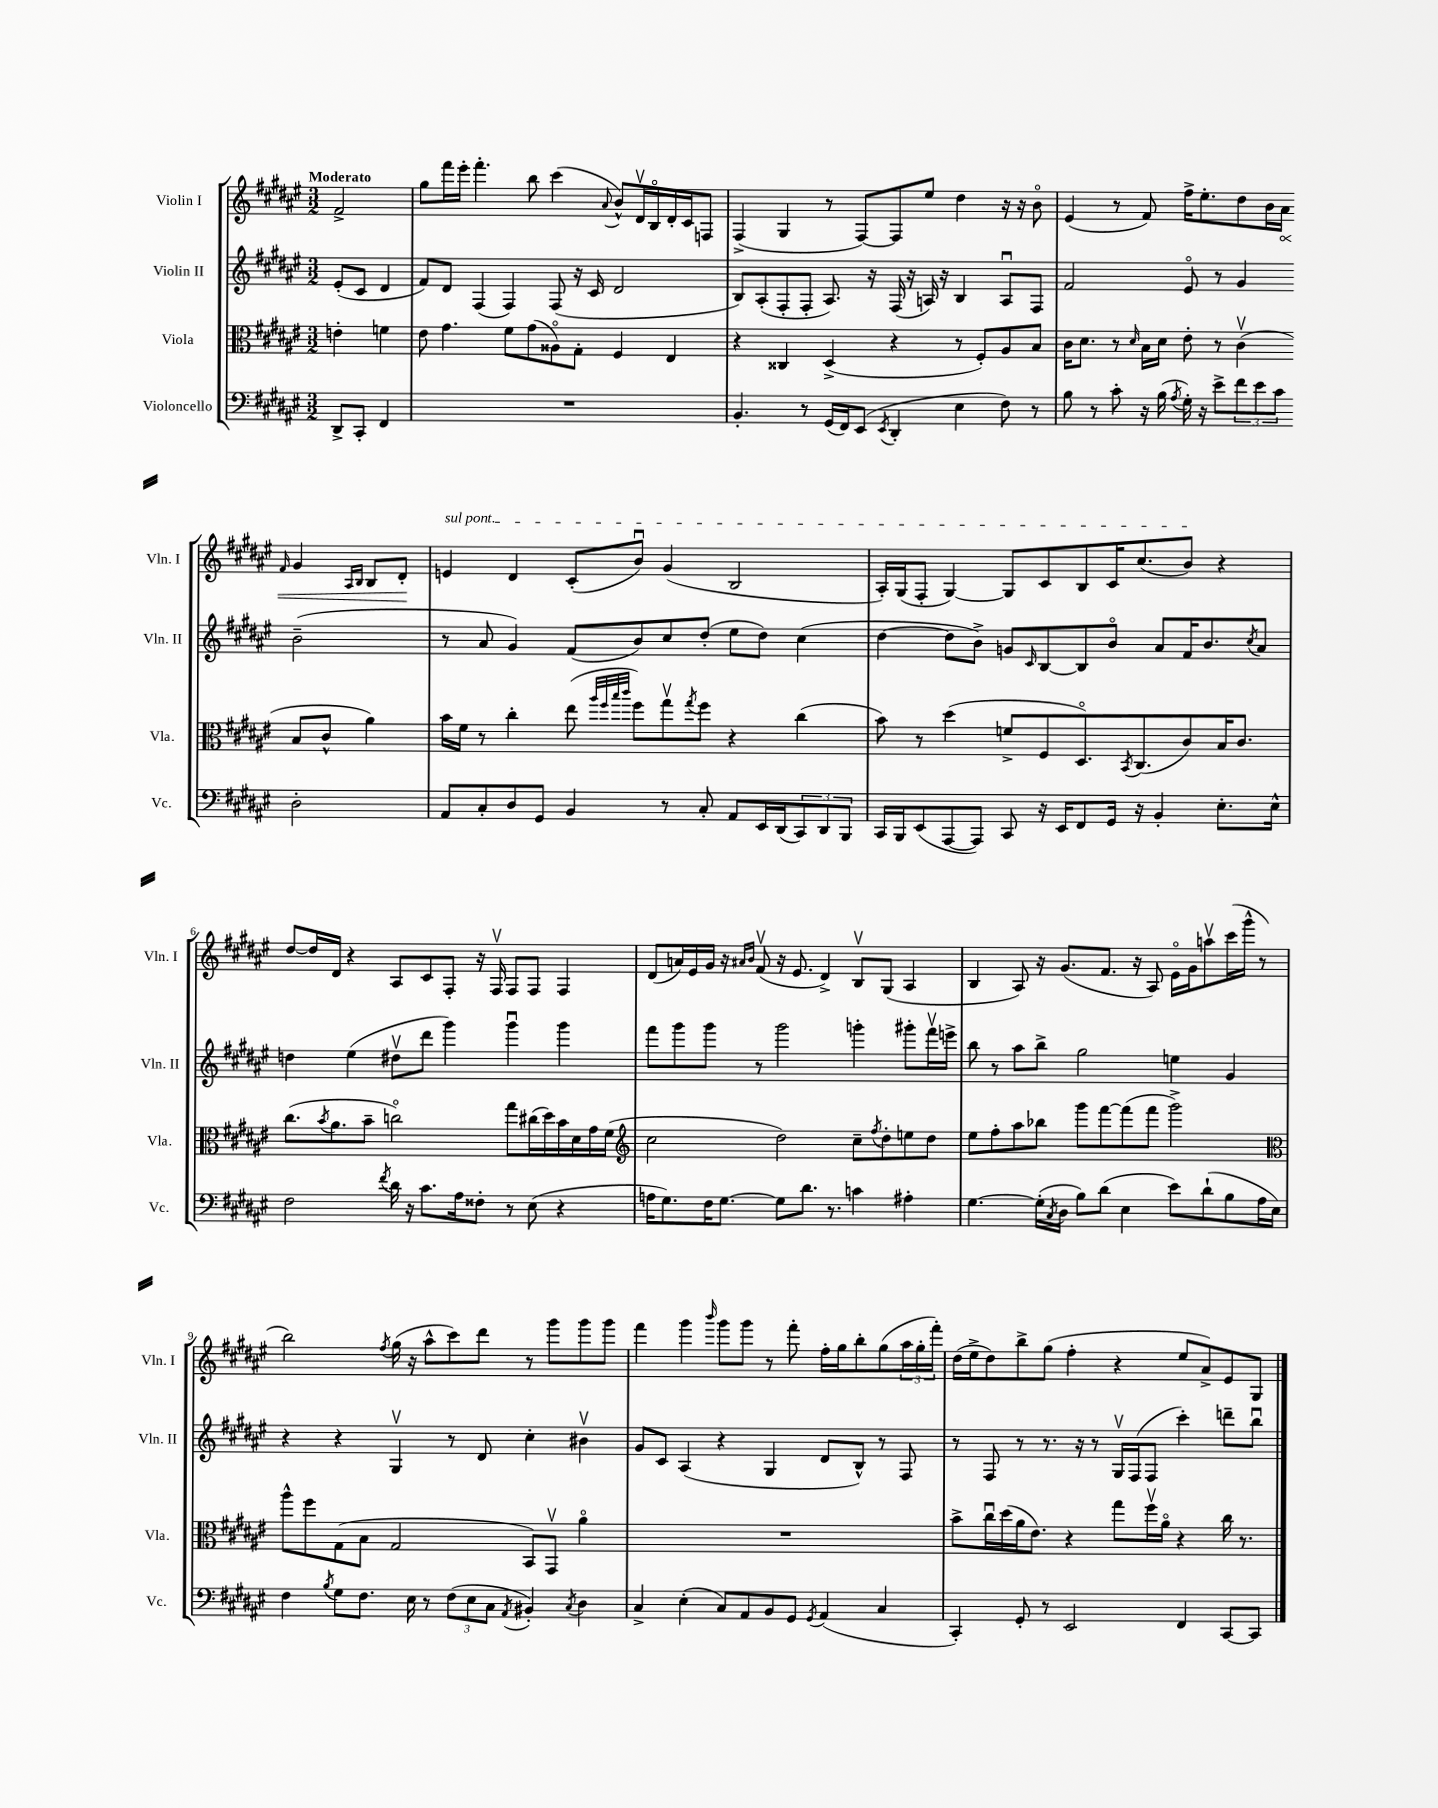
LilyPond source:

<<
\new StaffGroup <<
\new Staff = "s0" \with { instrumentName = "Violin I" shortInstrumentName = "Vln. I" } {
    \clef treble \key fis \major \numericTimeSignature \time 3/2 \partial 2 \tempo "Moderato"
    fis'2-> |
    gis''8 fis'''16 eis'''16-. fis'''4.-. b''8 cis'''4( \appoggiatura { ais'8 } b'8-^) dis'16\upbow b16\flageolet dis'16-. cis'16 f8 |
    fis4->( gis4 r8 fis8~) fis8 eis''8 dis''4 r16 r16 b'8\flageolet |
    eis'4( r8 fis'8) fis''16-> eis''8.-. dis''8 b'16 \once \override Hairpin.circled-tip = ##t ais'16\< \grace { fis'16 } gis'4 \grace { ais16 b16 } b8 dis'8-.\! |
    \once \override TextSpanner.bound-details.left.text = \markup { \italic "sul pont." } e'4\startTextSpan dis'4 cis'8-.( b'8\downbow) gis'4( b2 |
    ais16-.) gis16( fis8-. gis4~) gis8 cis'8 b8 cis'16 cis''8.( b'8\stopTextSpan) r4 |
    dis''8~ dis''16 dis'16 r4 ais8 cis'8 fis8-. r16 fis16\upbow fis8 fis8 fis4 |
    dis'8( a'16) eis'16 gis'16 r16 \grace { ais'16 b'16 } fis'8\upbow( r16 eis'8. dis'4->) b8\upbow gis8( ais4 |
    b4 ais8) r16 gis'8.( fis'8. r16 ais8) eis'16\flageolet gis'16 a''8\upbow cis'''16( gis'''16-^ r8 |
    b''2) \acciaccatura { fis''8 } gis''16( r16 ais''8-^ cis'''8) dis'''8 r8 gis'''8 gis'''8 gis'''8 |
    fis'''4 gis'''4 \grace { b'''16 } gis'''8 gis'''8 r8 fis'''8-. fis''16-. gis''16 b''8-. gis''8( \tuplet 3/2 { ais''16 gis''16-. fis'''16-.) } |
    dis''16( eis''16-> dis''8) b''8-> gis''8( fis''4-. r4 eis''8 ais'8->) eis'8 gis8 \bar "|." |
}
\new Staff = "s1" \with { instrumentName = "Violin II" shortInstrumentName = "Vln. II" } {
    \clef treble \key fis \major \numericTimeSignature \time 3/2 \partial 2
    eis'8-.( cis'8 dis'4 |
    fis'8) dis'8 fis4( fis4) fis8( r16 cis'16 dis'2 |
    b8) ais8-.( fis8-. fis8-. ais8.) r16 fis16( r16 a16) r16 b4 a8\downbow fis8 |
    fis'2 eis'8\flageolet r8 gis'4 b'2--( |
    r8 ais'8 gis'4) fis'8( b'8) cis''8 dis''8-.( eis''8 dis''8) cis''4( |
    dis''4~ dis''8 b'8->) g'8 \grace { cis'16 } b8~ b8 b'8\flageolet ais'8 fis'16 b'8. \acciaccatura { cis''8 } ais'8 |
    d''4 eis''4( dis''8\upbow dis'''8 gis'''4) gis'''4\downbow gis'''4 |
    fis'''8 gis'''8 gis'''8 r8 gis'''2 g'''4-. gis'''8-. fis'''16\upbow e'''16-> |
    b''8 r8 ais''8 b''8-> gis''2 e''4 gis'4 |
    r4 r4 gis4\upbow r8 dis'8 cis''4-. bis'4\upbow |
    gis'8 cis'8 ais4( r4 gis4 dis'8 b8-^) r8 fis8 |
    r8 fis8 r8 r8. r16 r8 gis16\upbow fis16( fis8 cis'''4-.) d'''8-- b''8\downbow \bar "|." |
}
\new Staff = "s2" \with { instrumentName = "Viola" shortInstrumentName = "Vla." } {
    \clef alto \key fis \major \numericTimeSignature \time 3/2 \partial 2
    e'4-. f'4 |
    eis'8 gis'4. fis'8 gis'8( aisis8\flageolet) gis8-. fis4 eis4 |
    r4 cisis4 dis4->( r4 r8 fis8-.) ais8 b8 |
    cis'16 dis'8. r8 \grace { dis'16 } b16 dis'16 eis'8-. r8 cis'4\upbow( b8 cis'8-^ ais'4) |
    b'16 fis'16 r8 cis''4-. eis''8( \grace { ais''32 fis''32 b''32 cis'''32 } fis''8) gis''8\upbow \acciaccatura { gis''8 } fis''8 r4 cis''4( |
    b'8) r8 dis''4( f'8-> fis8 dis8.\flageolet) \acciaccatura { b,8 } cis8.( cis'8) b16 cis'8. |
    cis''8.( \acciaccatura { b'8 } ais'8. b'8-- c''2\flageolet) gis''8 cis''16( dis''16) b'16 dis'16 gis'16 fis'16( |
    \clef treble cis''2 dis''2) cis''8-- \acciaccatura { fis''8 } dis''8-. e''8 dis''8 |
    eis''8 fis''8-. ais''8 bes''8 gis'''8 fis'''8~ fis'''8( fis'''8 gis'''2->) |
    \clef alto ais''8-^ fis''8 gis8( b8 gis2 b,8) gis,8\upbow ais'4\flageolet |
    R1. |
    b'8-> cis''16\downbow dis''16( ais'16 eis'8.) r4 gis''8 fis''16\upbow ais'16\flageolet r4 cis''16 r8. \bar "|." |
}
\new Staff = "s3" \with { instrumentName = "Violoncello" shortInstrumentName = "Vc." } {
    \clef bass \key fis \major \numericTimeSignature \time 3/2 \partial 2
    dis,8-> cis,8-. fis,4 |
    R1. |
    b,4.-. r8 gis,16( fis,16) eis,8( \acciaccatura { eis,8 } dis,4-. eis4 fis8) r8 |
    b8 r8 cis'8-. r16 b16( \acciaccatura { ais8 } gis16-.) r16 eis'8-> \tuplet 3/2 { fis'8 eis'8 cis'8 } dis2-. |
    ais,8 cis8-. dis8 gis,8 b,4 r8 cis8-. ais,8 eis,16 dis,16( \tuplet 3/2 { cis,8) dis,8 b,,8 } |
    cis,16 b,,16 eis,8( ais,,8~ ais,,8) cis,8 r16 eis,16 fis,8 gis,16 r16 b,4-. eis8.-. eis16-^ |
    fis2 \acciaccatura { fis'8 } dis'16 r16 cis'8. ais16 fisis8-. r8 eis8( r4 |
    a16 gis8.) fis16 gis8.~ gis8 dis'8. r8. c'4 ais4-. |
    gis4.~ gis16-.( \acciaccatura { cis8 } dis16 b8) dis'8( eis4 eis'8) dis'8-!( b8 ais16 eis16) |
    fis4 \acciaccatura { b8 } gis8 fis8. eis16 r8 \tuplet 3/2 { fis8( eis8 cis8 } \acciaccatura { ais,8 } bis,4-.) \acciaccatura { cis8 } dis4 |
    cis4-> eis4-.( cis8) ais,8 b,8 gis,8 \acciaccatura { gis,8 } ais,4( cis4 |
    cis,4-.) gis,8-. r8 eis,2 fis,4 cis,8~ cis,8 \bar "|." |
}
>>
>>
